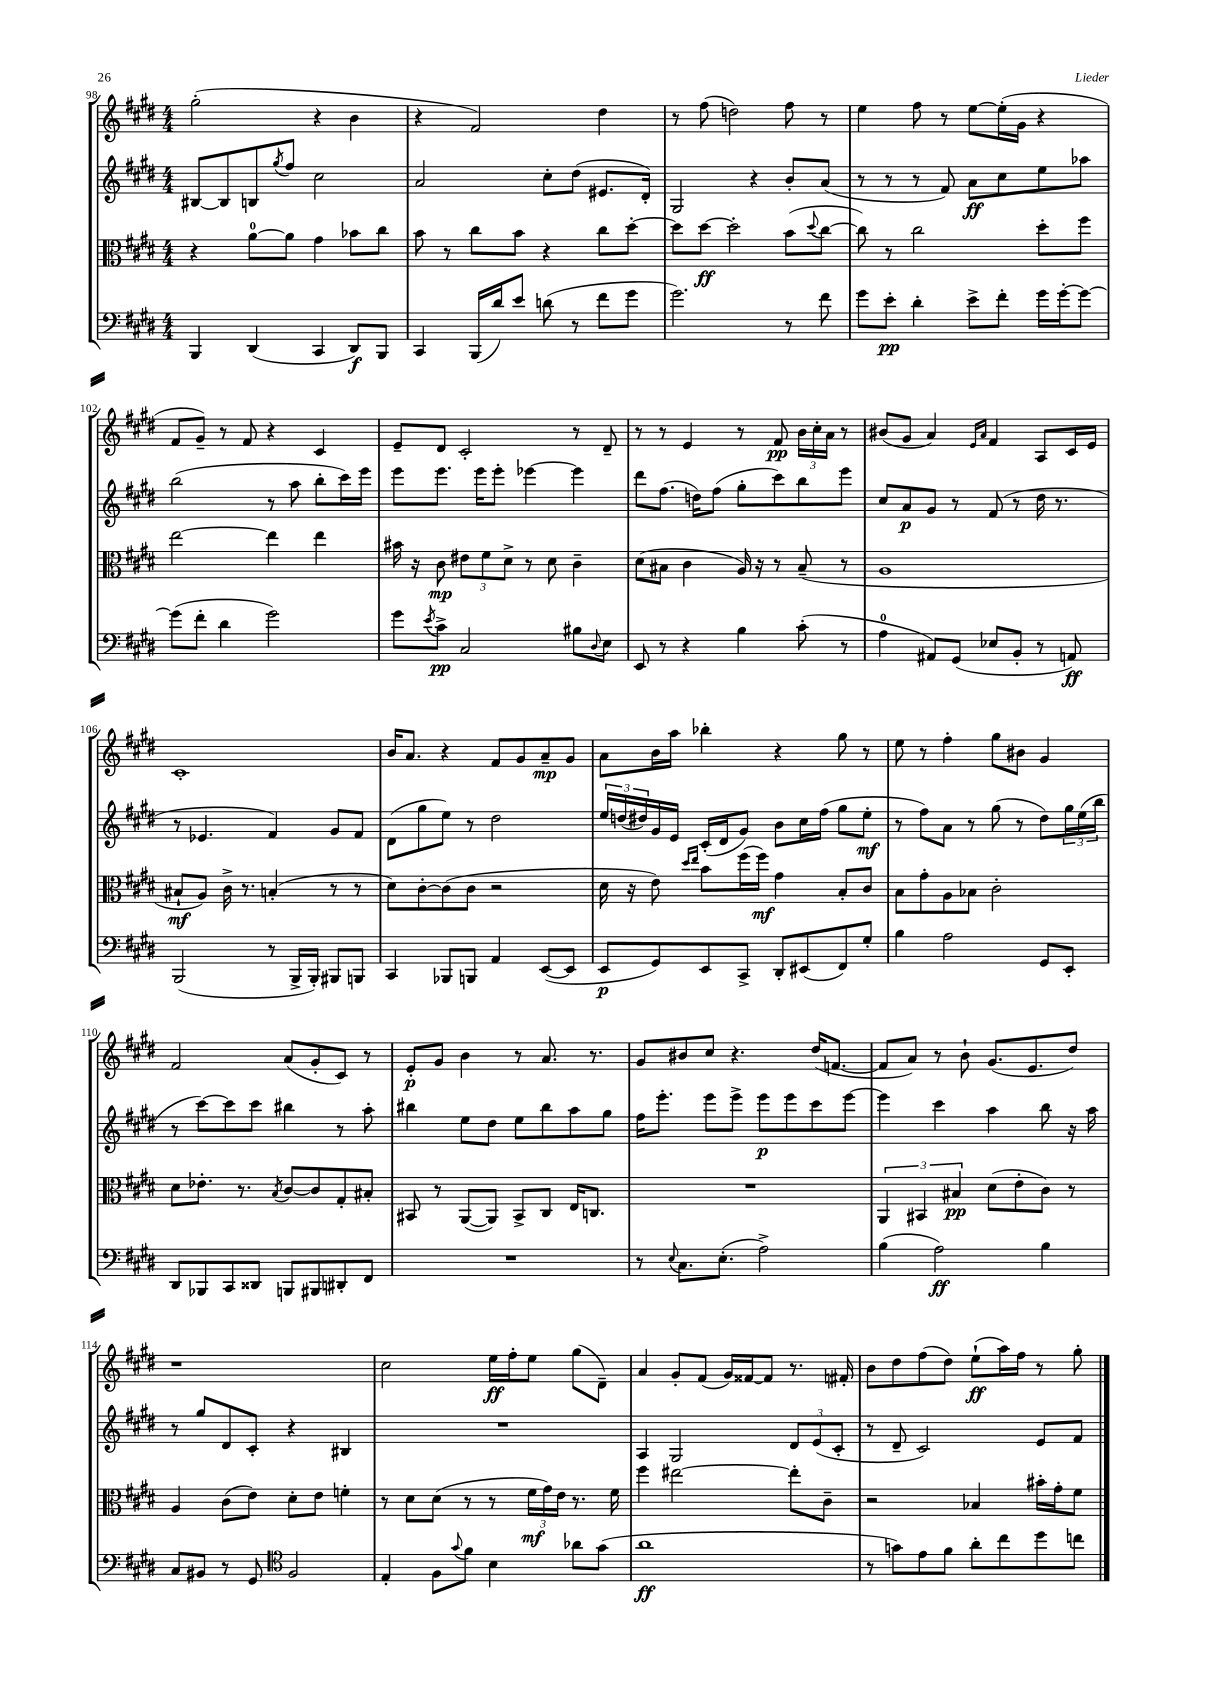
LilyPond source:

<<
\new StaffGroup <<
\new Staff = "s0" {
    \clef treble \key e \major \numericTimeSignature \time 4/4
    gis''2-.( r4 b'4 |
    r4 fis'2) dis''4 |
    r8 fis''8( d''2) fis''8 r8 |
    e''4 fis''8 r8 e''8~ e''16-.( gis'16 r4 |
    fis'8 gis'8--) r8 fis'8 r4 cis'4 |
    e'8-- dis'8 cis'2-. r8 dis'8-- |
    r8 r8 e'4 r8 fis'8\pp \tuplet 3/2 { b'16 cis''16-. a'16 } r8 |
    bis'8( gis'8 a'4) \grace { e'16 a'16 } fis'4 a8 cis'16 e'16 |
    cis'1-. |
    b'16 a'8. r4 fis'8 gis'8 a'8--\mp gis'8 |
    a'8 b'16 a''16 bes''4-. r4 gis''8 r8 |
    e''8 r8 fis''4-. gis''8 bis'8 gis'4 |
    fis'2 a'8( gis'8-. cis'8) r8 |
    e'8-.\p gis'8 b'4 r8 a'8. r8. |
    gis'8 bis'8 cis''8 r4. dis''16( f'8.~ |
    f'8 a'8) r8 b'8-! gis'8.( e'8. dis''8) |
    r1 |
    cis''2 e''16\ff fis''16-. e''8 gis''8( dis'8--) |
    a'4 gis'8-. fis'8( gis'16) fisis'16~ fisis'8 r8. fis'16-. |
    b'8 dis''8 fis''8( dis''8) e''8-!\ff( a''16) fis''16 r8 gis''8-. \bar "|." |
}
\new Staff = "s1" {
    \clef treble \key e \major \numericTimeSignature \time 4/4
    bis8~ bis8 b8 \acciaccatura { gis''8 } fis''8 cis''2 |
    a'2 cis''8-. dis''8( eis'8. dis'16-.) |
    gis2 r4 b'8-. a'8( |
    r8 r8 r8 fis'8) a'8\ff cis''8 e''8 aes''8 |
    b''2( r8 a''8 b''8-. cis'''16) e'''16 |
    e'''8 e'''8. e'''16 e'''8-. ees'''4~ ees'''4 |
    dis'''8 fis''8.( d''16) fis''8( gis''8-. cis'''8) b''8 e'''8 |
    cis''8 a'8\p gis'8 r8 fis'8( r8 dis''16 r8. |
    r8 ees'4. fis'4) gis'8 fis'8 |
    dis'8( gis''8 e''8) r8 dis''2 |
    \tuplet 3/2 { e''16 d''16( dis''16) } gis'16 e'16 cis'16-.( dis'16 gis'8) b'8 cis''16 fis''16( gis''8 e''8-.\mf |
    r8 fis''8) a'8 r8 gis''8( r8 dis''8) \tuplet 3/2 { gis''16 e''16( b''16 } |
    r8 cis'''8~) cis'''8 cis'''8 bis''4 r8 a''8-. |
    bis''4 e''8 dis''8 e''8 bis''8 a''8 gis''8 |
    fis''16 e'''8.-. e'''8 e'''8-> e'''8\p e'''8 cis'''8 e'''8~ |
    e'''4 cis'''4 a''4 b''8 r16 a''16 |
    r8 gis''8 dis'8 cis'8-. r4 bis4 |
    R1 |
    a4 gis2 \tuplet 3/2 { dis'8 e'8( cis'8-. } |
    r8 dis'8-- cis'2) e'8 fis'8 \bar "|." |
}
\new Staff = "s2" {
    \clef alto \key e \major \numericTimeSignature \time 4/4
    r4 a'8-0~ a'8 gis'4 bes'8 cis''8 |
    b'8 r8 cis''8 b'8 r4 cis''8 dis''8~-. |
    dis''8 dis''8~\ff dis''2-. b'8( \appoggiatura { dis''8 } cis''8~ |
    cis''8) r8 cis''2 dis''8-. fis''8 |
    e''2~ e''4 e''4 |
    bis'16 r16 cis'8\mp \tuplet 3/2 { eis'8 fis'8 dis'8-> } r8 dis'8 cis'4-- |
    dis'8( bis8 cis'4 a16) r16 r8 bis8--( r8 |
    a1 |
    bis8-!\mf a8) cis'16-> r8. b4-.( r8 r8 |
    dis'8) cis'8~-. cis'8( cis'8 r2 |
    dis'16 r16 e'8) \grace { dis''16 e''16 } b'8 fis''16( fis''16\mf) gis'4 b8-. cis'8 |
    b8 gis'8-. a8 bes8 cis'2-. |
    dis'8 ees'8.-. r8. \acciaccatura { b8 } cis'8~ cis'8 gis8-. bis8-. |
    bis,8 r8 a,8~( a,8) bis,8-> cis8 e16 c8. |
    R1 |
    \tuplet 3/2 { a,4 bis,4 bis4\pp } dis'8( e'8-. cis'8) r8 |
    a4 cis'8( e'8) dis'8-. e'8 f'4-. |
    r8 dis'8 dis'8( r8 r8 \tuplet 3/2 { fis'16\mf gis'16) e'16 } r8. fis'16 |
    fis''4 eis''2~ eis''8-. cis'8-- |
    r2 bes4 bis'16-. gis'16-. fis'8 \bar "|." |
}
\new Staff = "s3" {
    \clef bass \key e \major \numericTimeSignature \time 4/4
    b,,4 dis,4( cis,4 dis,8\f) b,,8 |
    cis,4 b,,16( dis'16) e'8 d'8( r8 fis'8 gis'8 |
    gis'2.) r8 fis'8 |
    gis'8 e'8-.\pp dis'4-. e'8-> fis'8-. gis'16 gis'16~-. gis'8~ |
    gis'8( fis'8-. dis'4 gis'2) |
    gis'8 \acciaccatura { e'8 } cis'8->\pp cis2 bis8 \appoggiatura { dis8 } e8 |
    e,8 r8 r4 b4 cis'8-.( r8 |
    a4-0 ais,8) gis,8( ees8 b,8-. r8 a,8\ff) |
    b,,2( r8 b,,16-> b,,16-.) bis,,8 b,,8 |
    cis,4 bes,,8 b,,8 a,4 e,8~( e,8 |
    e,8\p gis,8) e,8 cis,8-> dis,8-. eis,8( fis,8) gis8-. |
    b4 a2 gis,8 e,8-. |
    dis,8 bes,,8 cis,8 disis,8 b,,8 bis,,8 dis,8-. fis,8 |
    R1 |
    r8 \appoggiatura { e8 } cis8. e8.-.( a2->) |
    b4( a2\ff) b4 |
    cis8 bis,8 r8 gis,8 \clef tenor fis2 |
    e4-. fis8 \appoggiatura { gis'8 } fis'8 b4 aes'8 gis'8( |
    a'1\ff |
    r8 g'8) e'8 fis'8 a'8-. cis''8 dis''8 c''8 \bar "|." |
}
>>
>>
\layout { \context { \Score currentBarNumber = #98 } }
